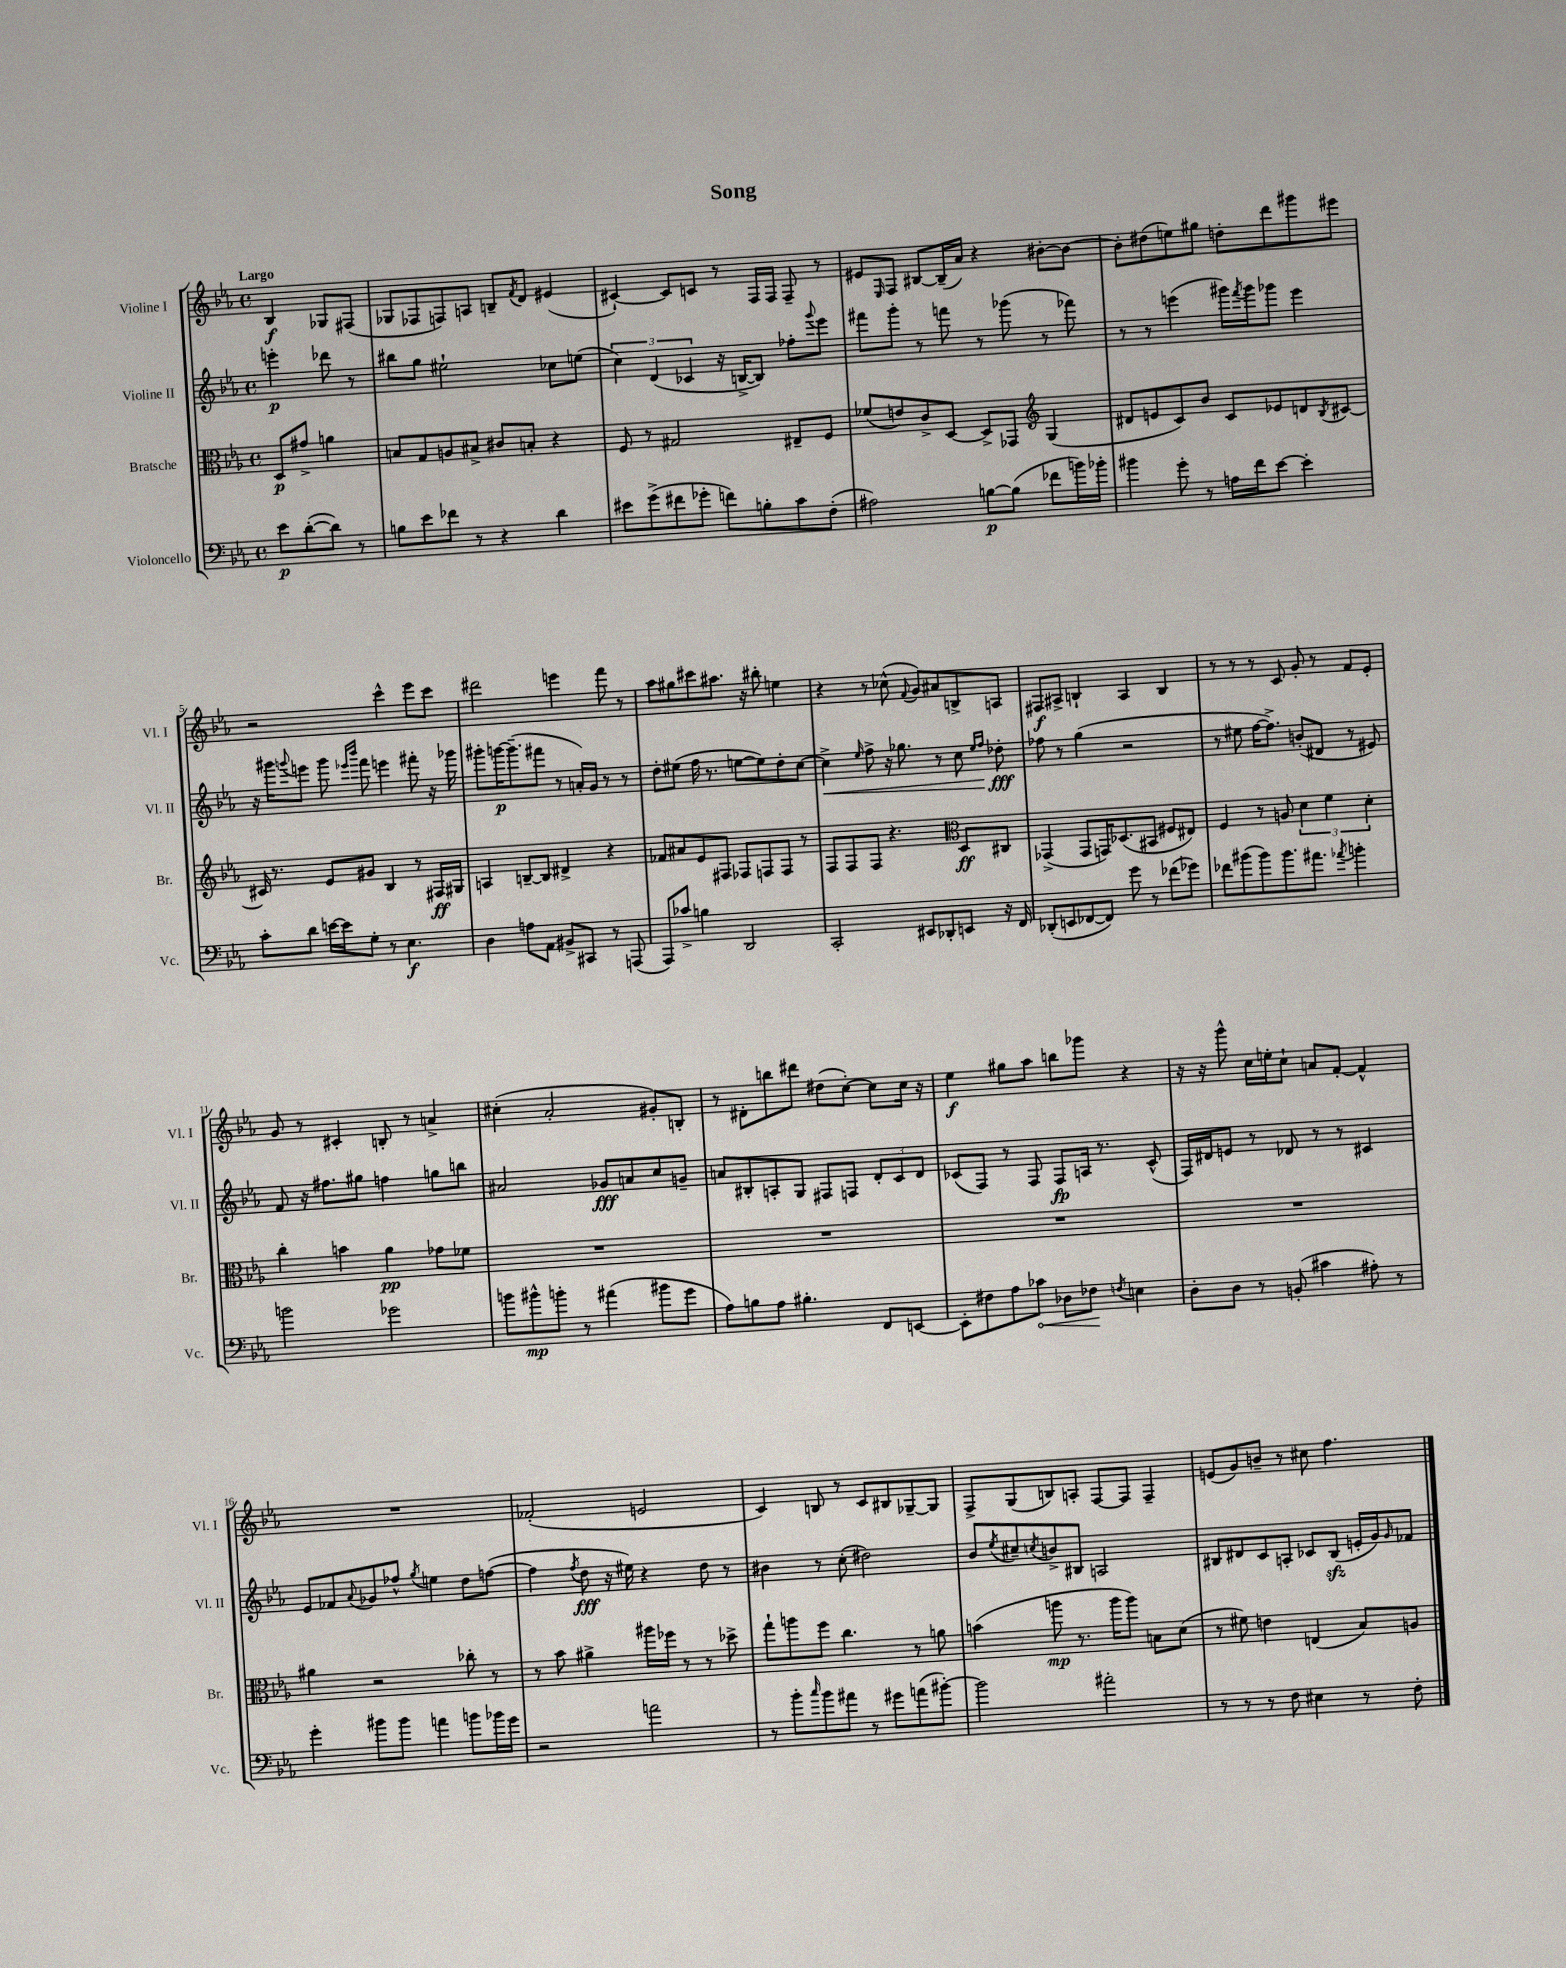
\header { title = "Song" }
<<
\new StaffGroup <<
\new Staff = "s0" \with { instrumentName = "Violine I" shortInstrumentName = "Vl. I" } {
    \clef treble \key ees \major \defaultTimeSignature \time 4/4 \partial 2 \tempo "Largo"
    bes4\f ges8 fis8( |
    ges8 fes8 f8) a8 b8-- \acciaccatura { f'8 } d'8 eis'4( |
    cis'4~-!) cis'8 c'8 r8 f16 f16 f8-- r8 |
    eis'8 \grace { ees16 } f8 bis8~ bis16--( aes'16) r4 bis'8~-. bis'8~ |
    bis'8-. dis''8( e''8) gis''8 d''8-. d'''8 gis'''8 eis'''8 |
    r2 c'''4-^ ees'''8 c'''8 |
    dis'''2 e'''4 f'''8 r8 |
    aes''8 gis''8 cis'''8 ais''8. r16 bis''8-. e''4 |
    r4 r8 ces''8-^( \appoggiatura { f'8 } g'8) ais'8 b8-> a8 |
    fis8\f ais8-> b4-! ais4 b4 |
    r8 r8 r8 c'8 g'8-. r8 f'8 ees'8-. |
    g'8 r8 cis'4-. b8-. r8 a'4-> |
    cis''4-.( aes'2-. gis'8-.) b8-. |
    r8 dis'8-. b''8 dis'''8 dis''8( c''8~-.) c''8 c''16 r16 |
    ees''4\f gis''8 aes''8 b''8 ges'''8 r4 |
    r16 r16 g'''8-^ c''16 e''16-. c''8-! a'8 f'8~-. f'4-^ |
    R1 |
    fes'2-.( e'2 |
    c'4) b8 r8 c'8 bis8 ges8~-- ges8 |
    f8-> g8( b8) a8-. f8~ f8 f4-- |
    e'8( g'8) b'8-- r8 cis''8 f''4. \bar "|." |
}
\new Staff = "s1" \with { instrumentName = "Violine II" shortInstrumentName = "Vl. II" } {
    \clef treble \key ees \major \defaultTimeSignature \time 4/4 \partial 2
    e'''4-.\p des'''8 r8 |
    bis''8 g''8 eis''2-! ces''8 e''8( |
    \tuplet 3/2 { c''4) d'4( ces'4 } r16 b16~-> b8) fes''8-. \appoggiatura { g'''8 } ees'''8 |
    fis'''8 g'''8-. r8 f'''8 r8 ges'''8( r8 fes'''8) |
    r8 r8 e'''4( gis'''16) \acciaccatura { f'''8 } gis'''16 ges'''8 e'''4 |
    r16 gis'''16 \appoggiatura { g'''8 } e'''8 g'''8 \grace { ees'''16 bes'''16 } f'''8 e'''4 fis'''8-. r16 ges'''16 |
    gis'''8-. g'''16~\p g'''8.--( fis'''8 r8 a'16-.) g'16 r8 r8 |
    d''8-. eis''8( f''16 r8. e''8~ e''8) d''8-. c''8~ |
    c''4->\< \grace { ees''16 } f''8-> r16 ges''8. r8 c''8 \grace { ees''16 f''16 } des''8-.\fff\! |
    fes''8 r8 g''4( r2 |
    r8 eis''8 f''16~ f''8.->) b'8-.( dis'8 r8 eis'8) |
    f'8 r16 fis''8. gis''8 f''4 g''8 b''8 |
    ais'2 ges'8\fff a'8 c''8 g'8-- |
    a'8 bis8-. a8-. g8 fis8 f8 \tuplet 3/2 { d'8-. c'8 d'8 } |
    ces'8( f8) r8 f8 f8\fp a16 r8. ces'8-^( |
    f16) dis'16 e'8 r8 des'8 r8 r8 cis'4 |
    ees'8 fes'8 \appoggiatura { aes'8 } ges'8 fes''8-^ \acciaccatura { g''8 } e''4 d''8 f''8~( |
    f''4 \acciaccatura { f''8 } d''8\fff r16 eis''16) r4 d''8 r8 |
    bis'4 r8 c''8-.( dis''2) |
    bes'8 \acciaccatura { ees''8 } cis''8-- \acciaccatura { c''8 } b'8-> bis8 a2 |
    bis8 dis'8 c'8 a8-. ces'8 bis8\sfz( e'16-. g'16) \grace { g'16 } fes'8 \bar "|." |
}
\new Staff = "s2" \with { instrumentName = "Bratsche" shortInstrumentName = "Br." } {
    \clef alto \key ees \major \defaultTimeSignature \time 4/4 \partial 2
    d8\p gis'8-> a'4 |
    b8 g8 a8 bis8-> cis'8 b8-. r4 |
    f8 r8 gis2 eis8-- f8 |
    fes'8( e'8) c'8-> d8~ d8-> ges,8 \clef treble g4( |
    dis'8 e'8 c'8) bes'8 c'8 ees'8 d'8 \acciaccatura { bes8 } cis'8~ |
    cis'16 r8. ees'8 gis'8 bes4 r8 fis16\ff gis16 |
    a4 b8~-- b8 dis'4-> r4 |
    fes'8 ais'8 ees'8 fis8 fes8 f8 f8 r8 |
    f8 f8 f8 r4. \clef alto d8\ff cis8 |
    ges,4->( ges,8 g,16) des8.( bis,8 fis8 eis8) |
    f4 r8 a8 \tuplet 3/2 { d'4 f'4 d'4-. } |
    c''4-. b'4 aes'4\pp ges'8 fes'8 |
    R1 |
    R1 |
    R1 |
    R1 |
    ais'4 r2 ces''8-. r8 |
    r8 bes'8 ais'4-> ais''16 fes''16 r8 r8 des''8-> |
    g''8-! a''8 f''8 c''4. r8 a'8 |
    b'4( a''8\mp r8. a''16 a''8) b8 d'8( |
    r8 fis'8) e'4 e4( bes8) a8 \bar "|." |
}
\new Staff = "s3" \with { instrumentName = "Violoncello" shortInstrumentName = "Vc." } {
    \clef bass \key ees \major \defaultTimeSignature \time 4/4 \partial 2
    ees'8\p d'8~-.( d'8) r8 |
    b8 ees'8 fes'8 r8 r4 d'4 |
    eis'8 g'8->( fis'8 ges'8-. f'8) b8-. c'8 f8-.( |
    ais2) b8~\p b8( fes'8 b'16) bes'16-. |
    bis'4 g'8-. r8 a16 f'16 ees'8~ ees'4-. |
    c'8-. d'8 e'16~ e'16 g8-. r8 ees4.\f |
    d4 a8 aes,8 bis,8-> cis,8 r8 a,,8( |
    aes,,8) ces'8-> b4 d,2 |
    c,2-. eis,8 des,8-. e,8 r16 f,16 |
    des,8-.( e,8 fes,8~ fes,8) g'8 r8 fes'8( ges'8) |
    fes'8 bis'8( bis'8) bis'8. ais'8. \acciaccatura { aes'8 } b'4-. |
    b'2 ges'2 |
    b'8 bis'8-^\mp b'8-. r8 ais'4( bis'8 g'8 |
    aes8) b8 aes8 bis4.-. f,8 e,8~ |
    e,8-. fis8 aes8 \once \override Hairpin.circled-tip = ##t ces'8\< des8 fes8\! \acciaccatura { f8 } e4 |
    d8-. d8 r8 b,8-.( cis'4 ais8-.) r8 |
    g'4-. bis'8 bis'8 a'4 b'8 bes'16 g'16 |
    r2 a'2 |
    r8 bes'8-. \grace { c''16 } bes'8 ais'8 r8 gis'8 a'8( bis'8~-.) |
    bis'2 ais'2-. |
    r8 r8 r8 f8 eis4 r8 f8-. \bar "|." |
}
>>
>>
